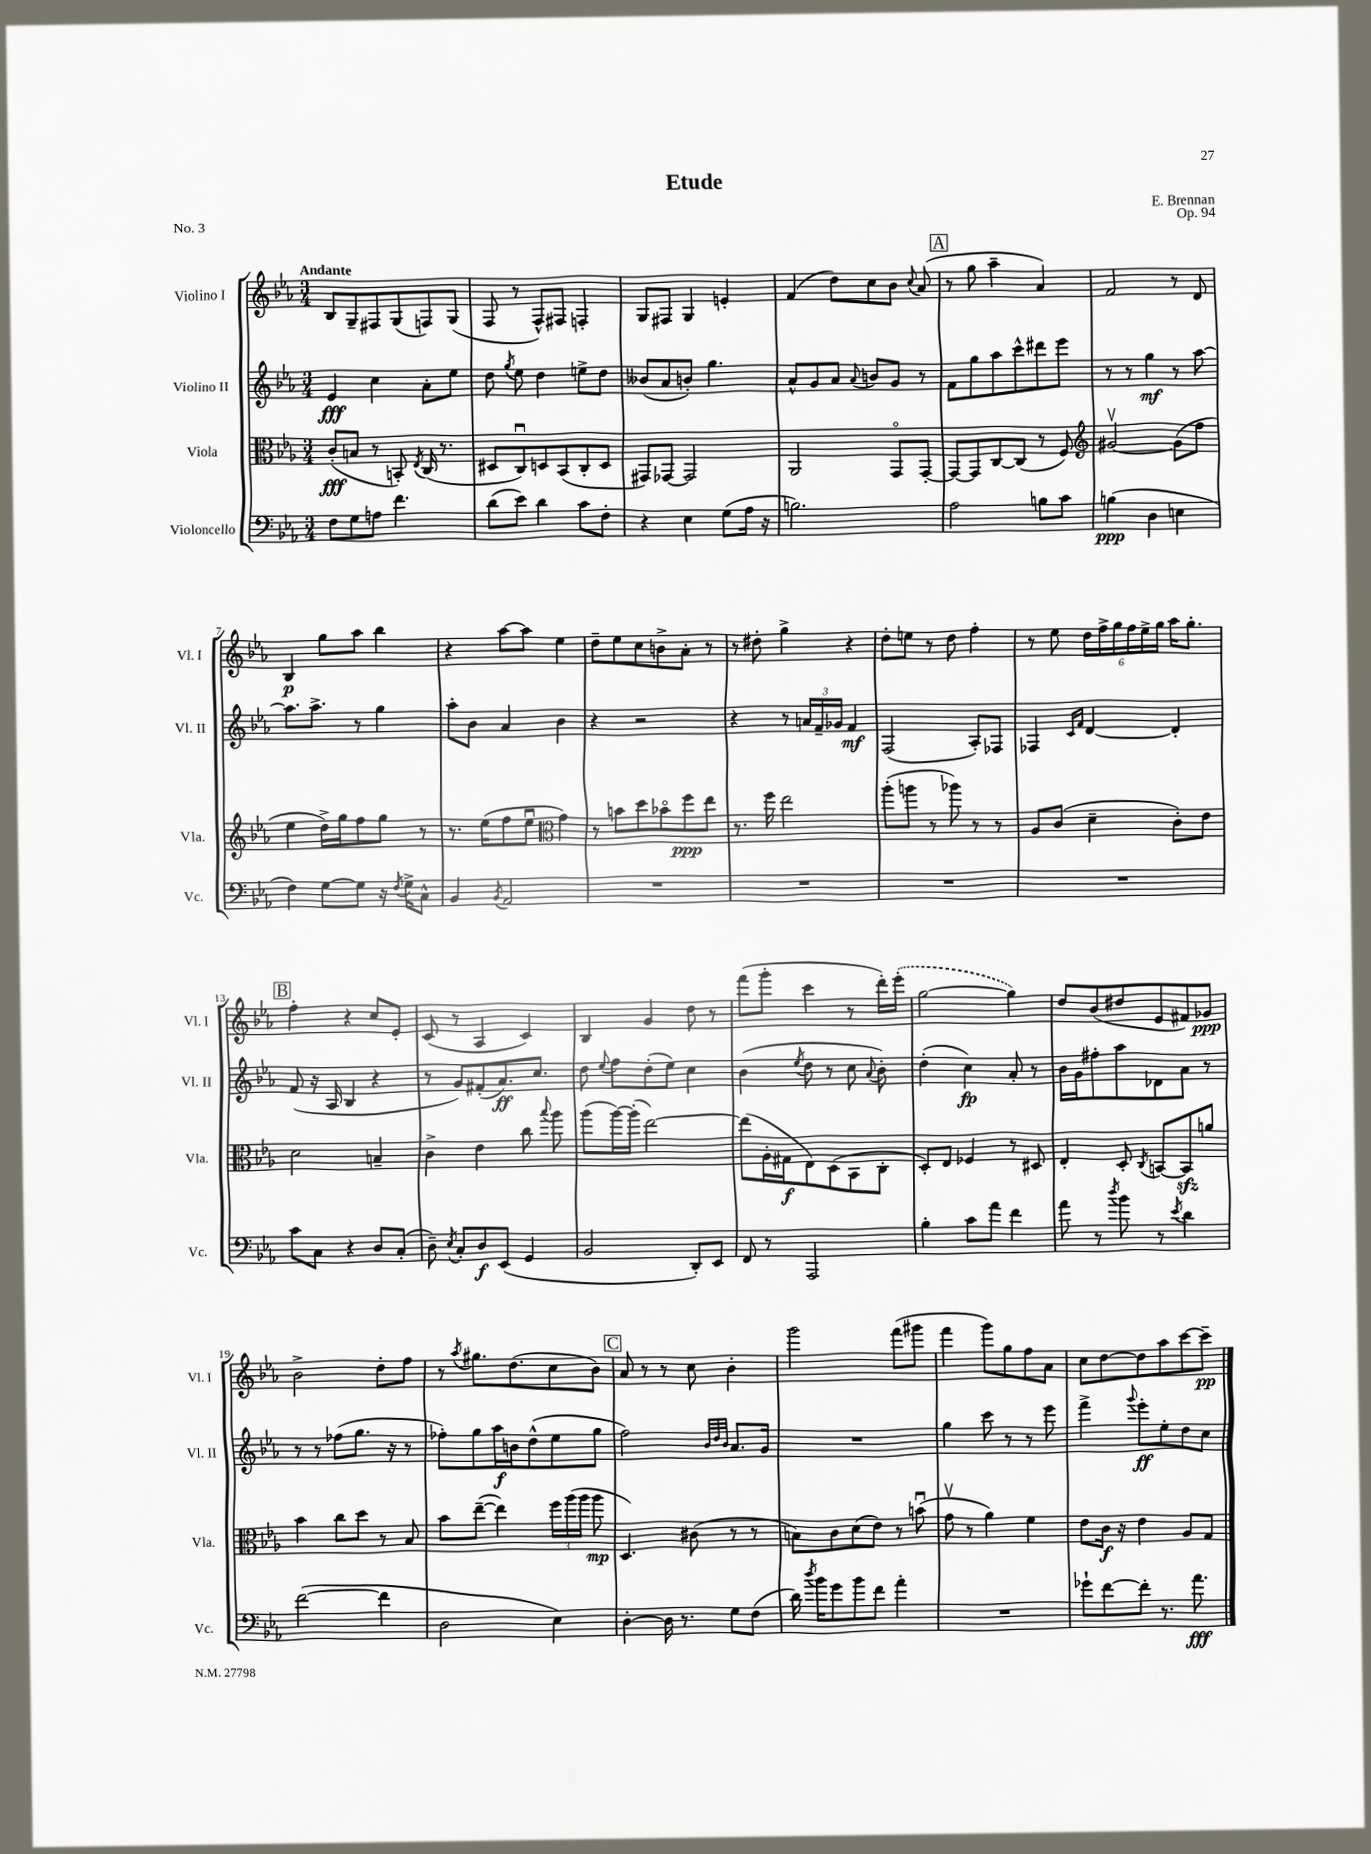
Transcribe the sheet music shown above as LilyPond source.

\header { title = "Etude" composer = "E. Brennan" opus = "Op. 94" piece = "No. 3" }
<<
\new StaffGroup <<
\new Staff = "s0" \with { instrumentName = "Violino I" shortInstrumentName = "Vl. I" } {
    \clef treble \key ees \major \numericTimeSignature \time 3/4 \tempo "Andante"
    \autoBeamOff bes8[ g8-- fis8 g8( f8) g8]( |
    f8 r8 f8[-^) fis8] f4-. |
    g8[ fis8] g4 e'4-. |
    f'4( d''8[) c''8 bes'8] \appoggiatura { c''8 } aes'8( |
    \mark \markup { \box "A" } r8 g''8 aes''4-- aes'4) |
    f'2 r8 d'8 |
    bes4\p g''8[ aes''8] bes''4 |
    r4 aes''8[~ aes''8] ees''4 |
    d''8[-- ees''8 c''8 b'8-> aes'8]-. r8 |
    r8 dis''8-. g''4-> r4 |
    d''8[-. e''8] r8 d''8 f''4-. |
    r8 ees''8 \tuplet 6/4 { d''16[ f''16-> g''16 f''16 ees''16-> g''16] } aes''16[ g''8.]-. |
    \mark \markup { \box "B" } f''4-. r4 c''8[ ees'8]-. |
    c'8( r8 aes4 c'4) |
    bes4 g'4 d''8 r8 |
    f'''8[( g'''8]-. c'''4 r8 d'''16[-.) \once \slurDashed ees'''16]-.( |
    g''2~ g''4) |
    d''8[ bes'8( dis''8 ees'8 fis'8) ges'8]\ppp |
    bes'2-> d''8[-. f''8] |
    r8 \acciaccatura { aes''8 } gis''8.[ d''8.( c''8 bes'8]) |
    \mark \markup { \box "C" } aes'8 r8 r8 c''8 bes'4-. |
    g'''2 f'''8[( gis'''8] |
    f'''4 g'''8[) g''8 f''8 aes'8] |
    c''8[ d''8~ d''8 aes''8 c'''8~ c'''8]--\pp \bar "|." |
}
\new Staff = "s1" \with { instrumentName = "Violino II" shortInstrumentName = "Vl. II" } {
    \clef treble \key ees \major \numericTimeSignature \time 3/4
    \autoBeamOff ees'4\fff c''4 aes'8[-. ees''8] |
    d''8 \acciaccatura { g''8 } ees''8 d''4 e''8[-> d''8] |
    beses'8[( aes'8 b'8]-.) g''4. |
    aes'8[-^ g'8 aes'8] \appoggiatura { aes'8 } b'8[ g'8] r8 |
    \mark \markup { \box "A" } f'8[ g''8 aes''8 c'''8-^ dis'''8 ees'''8] |
    r8 r8 g''4\mf r8 aes''8~ |
    aes''8.[ aes''8.]-> r8 g''4 |
    aes''8[-. bes'8] aes'4 bes'4 |
    r4 r2 |
    r4 r8 \tuplet 3/2 { a'16[ f'16-- ges'16] } f'4\mf |
    f2( aes8[-.) fes8] |
    fes4 \grace { c'16[ f'16] } d'4~ d'4-. |
    \mark \markup { \box "B" } f'8( r16 aes16 bes4 r4 |
    r8 g'8[) fis'8-.( aes'8.\ff) c''8.] |
    d''8 \appoggiatura { ees''8 } f''8[ d''8-.( ees''8]) c''4 |
    bes'4( \acciaccatura { ees''8 } d''8 r8 c''8 \appoggiatura { aes'8 } bes'8-.) |
    d''4-.( c''4\fp) aes'8-. r8 |
    bes'16[ g'16 fis''8-. aes''8 des'8 aes'8] r8 |
    r8 r8 fes''8[( g''8.] r16 r8 |
    fes''8[-.) g''8 aes''16\f b'16 d''8-^( ees''8 g''8] |
    \mark \markup { \box "C" } f''2) \grace { bes'32[ d''32 bes'32] } aes'8.[ g'16] |
    R2. |
    g''4 c'''8 r8 r8 ees'''8 |
    f'''4-> \appoggiatura { g'''8 } ees'''8[-.\ff ees''8-. d''8 c''8] \bar "|." |
}
\new Staff = "s2" \with { instrumentName = "Viola" shortInstrumentName = "Vla." } {
    \clef alto \key ees \major \numericTimeSignature \time 3/4
    \autoBeamOff c'8[-.\fff( b8] r8 b,8-.) \acciaccatura { ees8 } c16( r8. |
    dis8[ c8\downbow) d8 bes,8( c8-. d8] |
    gis,8[) ges,8]~ ges,2 |
    aes,2 g,8[\flageolet g,8]~-. |
    \mark \markup { \box "A" } g,8[~ g,8 c8~ c8]( r8 f8) |
    \clef treble gis'2~\upbow gis'8[( f''8] |
    ees''4 d''16[->) g''16 f''8 g''8] r8 |
    r8. ees''16[( f''8 ees''8]\downbow \clef alto g'4) |
    r8 b'8[ d''8 bes'8\flageolet f''8\ppp ees''8] |
    r8. f''16 ees''2 |
    aes''8[-.( a''8] r8 aes''8) r8 r8 |
    aes8[ c'8]( d'4-- c'8[-.) ees'8] |
    \mark \markup { \box "B" } d'2 b4-- |
    c'4-> ees'4 c''8 \appoggiatura { bes''8 } aes''8 |
    aes''8[( aes''16~) aes''16]-.( ees''2~) |
    ees''8[( aes16-. gis16\f ees8) d8( bes,8 c8]-. |
    d8[-.) ees8] fes4 r8 dis8 |
    ees4-. d8-. \acciaccatura { c8 } b,8[~ b,8\sfz a'8] |
    bes'4 c''8[ d''8] r8 bes8 |
    bes'8[ ees''8]~--( ees''4) \tuplet 3/2 { f''16[ aes''16( aes''16] } aes''8\mp |
    \mark \markup { \box "C" } d4.) cis'8( r8 r8 |
    b8[) c'8 d'8( ees'8]) r8 b'8\downbow( |
    g'8\upbow r8 aes'4) f'4 |
    ees'8[ c'16]\f r16 ees'4 aes8[ g8] \bar "|." |
}
\new Staff = "s3" \with { instrumentName = "Violoncello" shortInstrumentName = "Vc." } {
    \clef bass \key ees \major \numericTimeSignature \time 3/4
    \autoBeamOff f8[ g8 a8] f'4. |
    d'8[( ees'8]) d'4 c'8[ f8]-. |
    r4 ees4 g8[( aes16] r16 |
    b2.) |
    \mark \markup { \box "A" } aes2 b8[ c'8] |
    b4\ppp( d4 e4 |
    f4) g8[~ g8] r16 \acciaccatura { f8 } g16[-> c8]-^ |
    bes,4 \acciaccatura { bes,8 } aes,2 |
    R2. |
    R2. |
    R2. |
    R2. |
    \mark \markup { \box "B" } c'8[ c8] r4 d8[ c8]-.( |
    d8--) \acciaccatura { ees8 } c8[-. d8\f ees,8]( g,4 |
    bes,2 d,8[-.) ees,8] |
    f,8 r8 aes,,2 |
    bes4-. c'8[ aes'8] f'4 |
    aes'8 r8 \acciaccatura { d''8 } bes'8 r8 \acciaccatura { ees'8 } d'4 |
    f'2~( f'4 |
    d2 ees4) |
    \mark \markup { \box "C" } d4~-. d16 r8. g8[ f8]( |
    d'16) \acciaccatura { d''8 } bes'16[ g'8 bes'8 f'8] aes'4-. |
    R2. |
    ges'8[-! f'8~ f'8]-. r8. aes'8.\fff \bar "|." |
}
>>
>>
